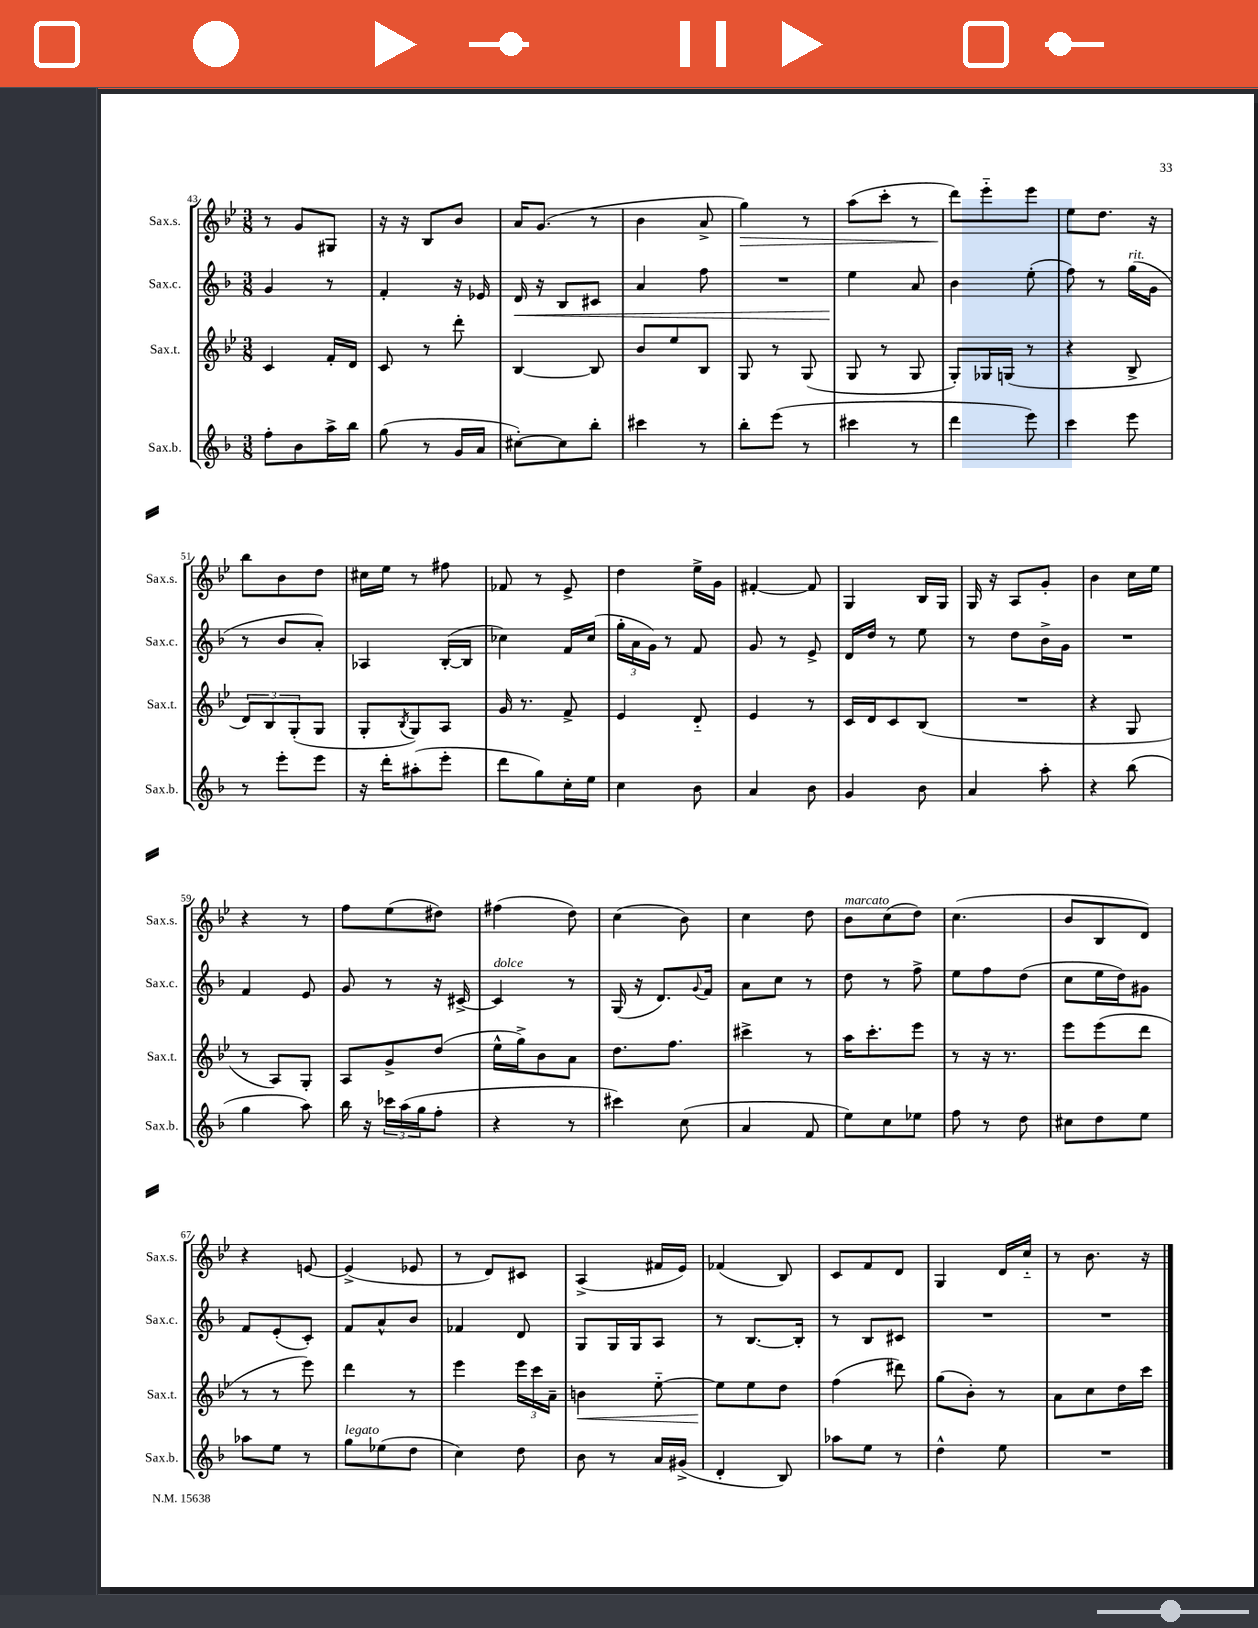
<<
\new StaffGroup <<
\new Staff = "s0" \with { instrumentName = "Sax.s." shortInstrumentName = "Sax.s." } {
    \clef treble \key bes \major \numericTimeSignature \time 3/8
    r8 g'8 gis8 |
    r16 r16 bes8 bes'8 |
    a'16 g'8.( r8 |
    bes'4 a'8-> |
    g''4\>) r8 |
    a''8( c'''8-. r8 |
    d'''8\!) ees'''8-_ ees'''8 |
    ees''8 d''8. r16 |
    bes''8 bes'8 d''8 |
    cis''16 ees''16 r8 fis''8 |
    fes'8 r8 ees'8-> |
    d''4 ees''16-> g'16 |
    fis'4~-. fis'8 |
    g4 bes16 g16 |
    g16 r16 a8 g'8-. |
    bes'4 c''16 ees''16 |
    r4 r8 |
    f''8 ees''8( dis''8) |
    fis''4( d''8) |
    c''4( bes'8) |
    c''4 d''8 |
    bes'8^\markup { \italic "marcato" } c''8( d''8) |
    c''4.( |
    bes'8 bes8 d'8) |
    r4 e'8~ |
    e'4->( ees'8 |
    r8 d'8) cis'8 |
    a4->( fis'16 ees'16) |
    fes'4( bes8) |
    c'8 f'8 d'8 |
    g4 d'16 c''16-_ |
    r8 bes'8. r16 \bar "|." |
}
\new Staff = "s1" \with { instrumentName = "Sax.c." shortInstrumentName = "Sax.c." } {
    \clef treble \key f \major \numericTimeSignature \time 3/8
    g'4 r8 |
    f'4-. r16 ees'16 |
    d'16\< r16 bes8 cis'8 |
    a'4 f''8 |
    R4. |
    e''4\! a'8 |
    bes'4 e''8-.( |
    f''8) r8 g''16^\markup { \italic "rit." }( g'16 |
    r8 bes'8 a'8-.) |
    aes4 bes16~-.( bes16 |
    ces''4) f'16 ces''16( |
    \tuplet 3/2 { g''16-. a'16 g'16) } r8 f'8 |
    g'8 r8 e'8-> |
    d'16 d''16 r8 e''8 |
    r8 d''8 bes'16-> g'16 |
    R4. |
    f'4 e'8 |
    g'8 r8 r16 cis'16~-> |
    cis'4^\markup { \italic "dolce" } r8 |
    g16( r16 d'8.) \appoggiatura { g'8 } f'16 |
    a'8 c''8 r8 |
    d''8 r8 f''8-> |
    e''8 f''8 d''8( |
    c''8 e''16 d''16) gis'8 |
    f'8 e'8-.( c'8-.) |
    f'8 a'8-^ bes'8 |
    fes'4 d'8 |
    g8 g16 g16 a8 |
    r8 bes8.~ bes16-. |
    r8 bes8 cis'8 |
    R4. |
    R4. \bar "|." |
}
\new Staff = "s2" \with { instrumentName = "Sax.t." shortInstrumentName = "Sax.t." } {
    \clef treble \key bes \major \numericTimeSignature \time 3/8
    c'4 f'16-. d'16 |
    c'8 r8 d'''8-. |
    bes4~ bes8 |
    bes'8 ees''8 bes8 |
    g8 r8 g8( |
    g8 r8 g8 |
    g8-.) ges16 g16( r8 |
    r4 bes8-> |
    \tuplet 3/2 { d'8) bes8 g8-.( } g8 |
    g8-. \acciaccatura { bes8 } g8) a8 |
    g'16 r8. f'8-> |
    ees'4 d'8-_ |
    ees'4 r8 |
    c'16 d'16 c'8 bes8( |
    R4. |
    r4 g8 |
    r8 a8) g8-. |
    a8 g'8-> d''8( |
    ees''16-^ g''16->) bes'8 a'8 |
    d''8. f''8. |
    cis'''4-> r8 |
    a''16 c'''8.-. ees'''8 |
    r8 r16 r8. |
    ees'''8 ees'''8( d'''8 |
    r8 r8 ees'''8) |
    d'''4 r8 |
    ees'''4 \tuplet 3/2 { ees'''16 c'''16 a'16-- } |
    b'4\< ees''8~-_ |
    ees''8\! ees''8 d''8 |
    f''4( dis'''8) |
    g''8( bes'8-.) r8 |
    a'8 c''8 d''16 c'''16 \bar "|." |
}
\new Staff = "s3" \with { instrumentName = "Sax.b." shortInstrumentName = "Sax.b." } {
    \clef treble \key f \major \numericTimeSignature \time 3/8
    f''8-. bes'8 a''16-> bes''16 |
    g''8( r8 g'16 a'16 |
    cis''8~-.) cis''8 bes''8-. |
    cis'''4 r8 |
    bes''8-. e'''8( r8 |
    cis'''4 r8 |
    d'''4 e'''8) |
    c'''4 e'''8 |
    r8 e'''8-. e'''8 |
    r16 d'''16-. ais''8-.( e'''8-. |
    d'''8 g''8) c''16-. e''16 |
    c''4 bes'8 |
    a'4 bes'8 |
    g'4 bes'8 |
    a'4 a''8-. |
    r4 bes''8( |
    g''4 a''8) |
    bes''16 r16 \tuplet 3/2 { ces'''16 a''16( g''16 } f''8-. |
    r4 r8 |
    cis'''4) c''8( |
    a'4 f'8 |
    e''8) c''8 ees''8 |
    f''8 r8 d''8 |
    cis''8 d''8 e''8 |
    aes''8 e''8 r8 |
    g''8^\markup { \italic "legato" } ees''8( d''8 |
    c''4) d''8 |
    bes'8 r8 a'16 gis'16->( |
    d'4-. bes8) |
    aes''8 e''8 r8 |
    d''4-^ e''8 |
    R4. \bar "|." |
}
>>
>>
\layout { \context { \Score currentBarNumber = #43 } }
